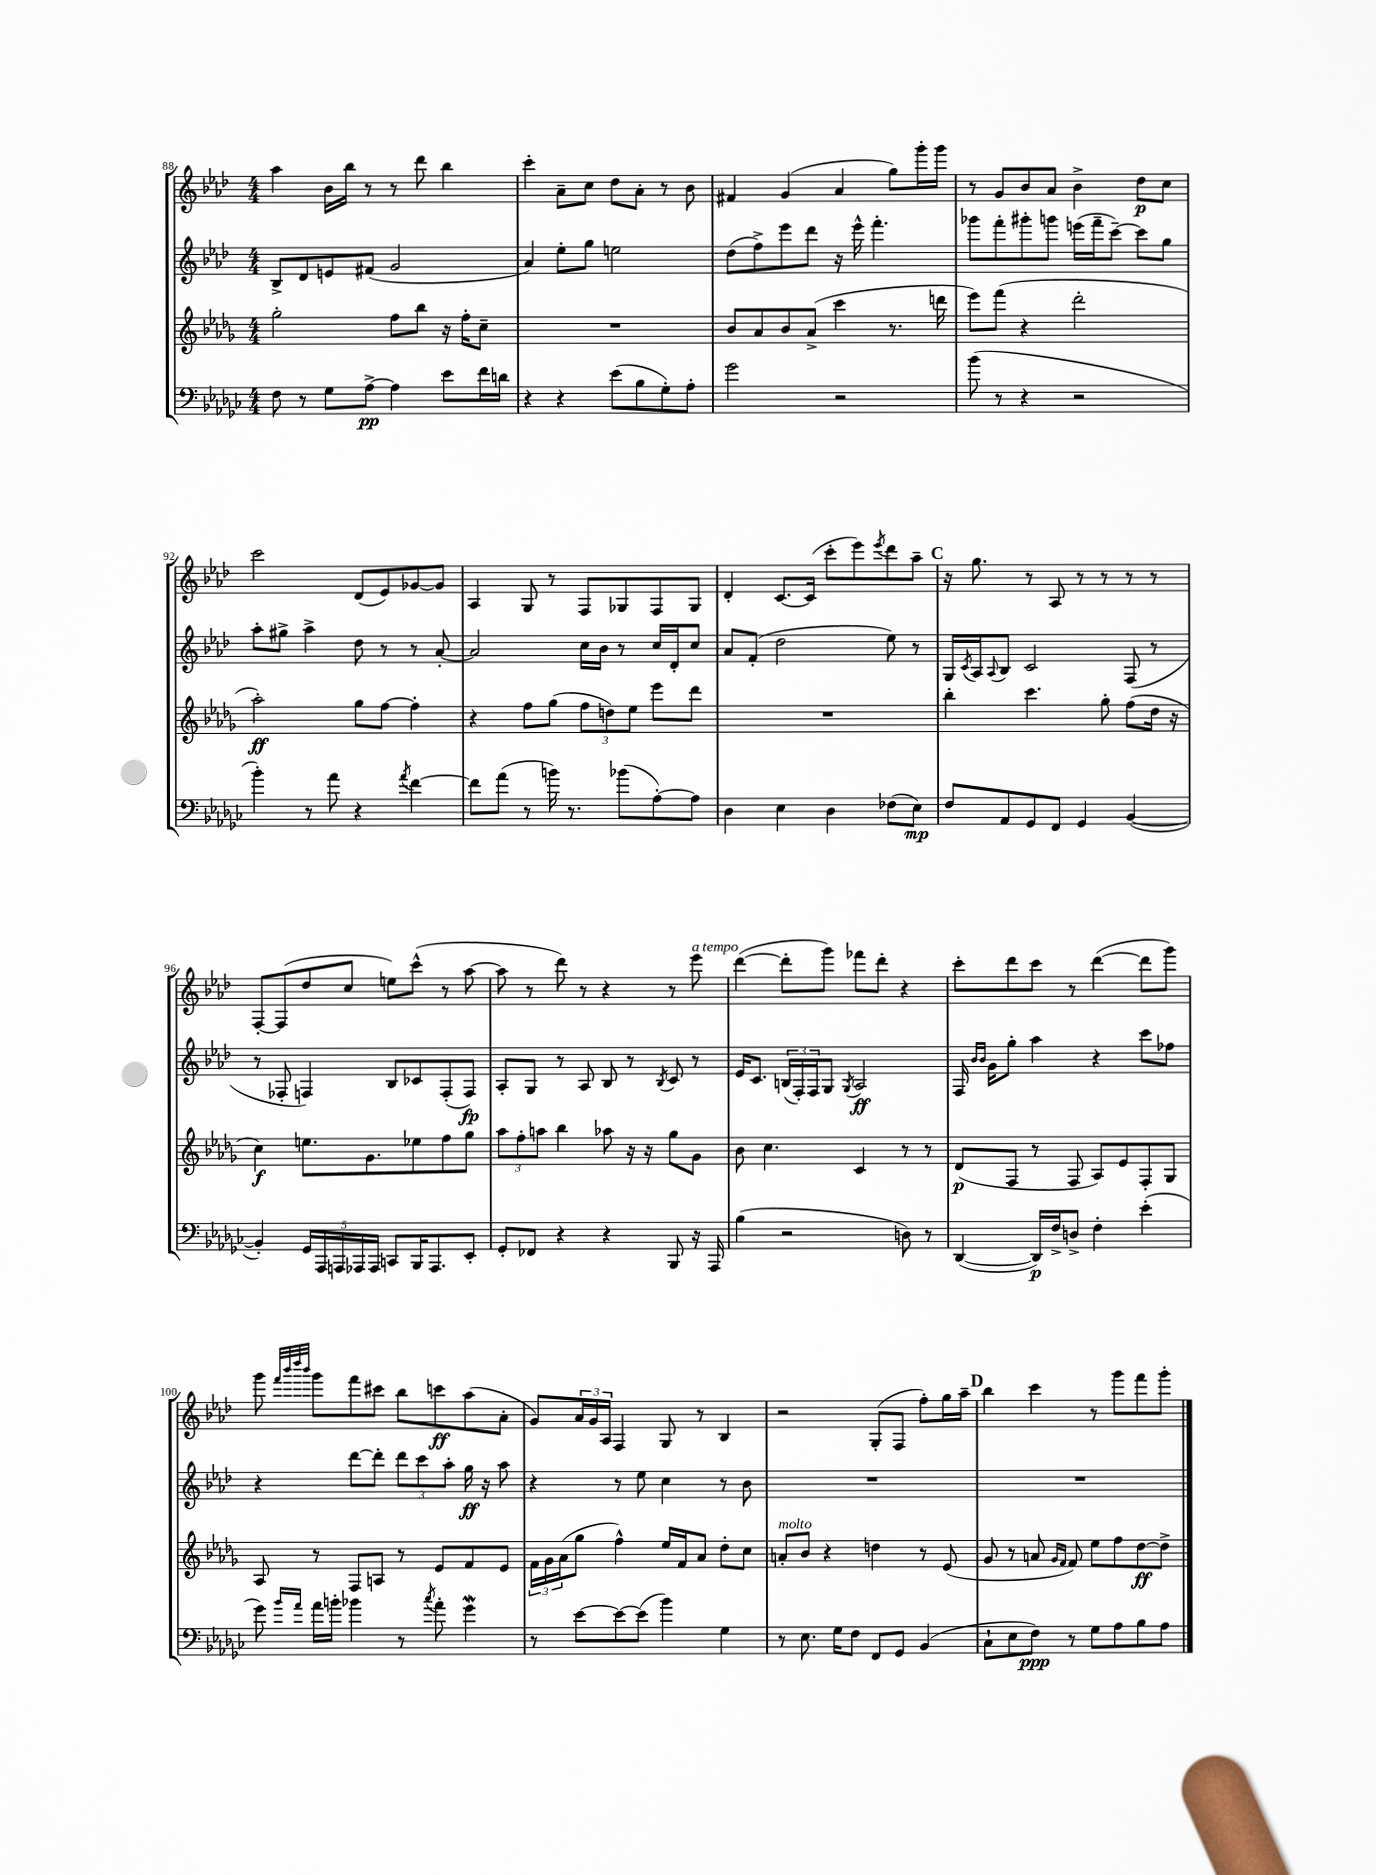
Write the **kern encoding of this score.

**kern	**kern	**kern	**kern
*staff4	*staff3	*staff2	*staff1
*clefF4	*clefG2	*clefG2	*clefG2
*k[b-e-a-d-g-c-]	*k[b-e-a-d-g-]	*k[b-e-a-d-]	*k[b-e-a-d-]
*M4/4	*M4/4	*M4/4	*M4/4
8F\	2gg-'\	8B-^/L	4aa-\
8r	.	8d-/	.
8G-\L	.	8e/	16b-\LL
.	.	.	16bb-\JJ
[8A-^\J	.	(8f#/J	8r
4A-\]	8ff\L	2g/	8r
.	8bb-\J	.	8ddd-\
8e-\L	16r	.	4bb-\
.	16ff'\LK	.	.
16f\L	8cc~\J	.	.
16d\JJ	.	.	.
=	=	=	=
4r	1r	4a-/)	4ccc'\
4r	.	8ee-'\L	8a-~\L
.	.	8gg\J	8cc\J
(8e-\L	.	2ee\	8dd-\L
8B-\	.	.	8a-'\J
8G-'\)	.	.	8r
8A-'\J	.	.	8b-\
=	=	=	=
2g-\	8b-/L	(8dd-\L	4f#/
.	8a-/	8ff^\)	.
.	8b-/	8eee-\	(4g/
.	(8a-^/J	8ddd-\J	.
2r	4ccc\	16r	4a-/
.	.	16eee-^^\	.
.	.	4.fff'\	.
.	8.r	.	8gg\L)
.	.	.	16ggg'\L
.	16ddd\	.	16ggg\JJ
=	=	=	=
(8b-\	8eee-\L)	8ggg-\L	8r
8r	(8fff\J	8fff'\	8g/L
4r	4r	8ggg#'\	8b-/
.	.	8ggg\J	8a-/J
2r	2ddd-'\	(16eee\LL	4b-^\
.	.	16fff~\J	.
.	.	[8ccc~\J)	.
.	.	8ccc\]L	8dd-\L
.	.	8gg\J	8cc\J
=	=	=	=
4b-'\)	2aa-'\)	8aa-'\L	2ccc\
.	.	8gg#^\J	.
8r	.	4aa-^\	.
8a-\	.	.	.
4r	8gg-\L	8dd-\	(8d-/L
.	[8ff\J	8r	8e-/)
8qa-/	.	.	.
[4f\	4ff'\]	8r	[8g-/
.	.	[8a-'/	8g-/]J
=	=	=	=
8f\]L	4r	2a-/]	4A-/
(8a-\J	.	.	.
8r	8ff\L	.	8G/
16b\)	(8gg-\J	.	8r
8.r	.	.	.
.	12ff\L	16cc\LL	8F/L
.	.	16b-\JJ	.
.	12dd\)	.	.
(8b-\L	.	8r	8G-/
.	12ee-\J	.	.
[8A-'\)	8eee-\L	16cc/LL	8F/
.	.	16d-'/J	.
8A-\]J	8ddd-\J	8cc/J	8G-/J
=	=	=	=
4D-\	1r	8a-/L	4d-'/
.	.	(8f'/J	.
4E-\	.	2dd-\	[8.c/L
.	.	.	(16c/]Jk
4D-\	.	.	8ccc'\L
.	.	.	8eee-\)
.	.	.	8qeee-/
(8F-\L	.	8ee-\)	8ddd-\
8E-\J)	.	8r	8aa-~\J
=	=	=	=
8F/L	4bb-'\	16G/LL	16r
.	.	8qc/	.
.	.	16A-/J	8.gg\
.	.	8qqA-/	.
8AA-/	.	8B-/J	.
8GG-/	4.ccc\	2c/	8r
8FF/J	.	.	8A-/
4GG-/	.	.	8r
.	8gg-'\	.	8r
([4BB-/	(8ff\L	(8F/	8r
.	16dd-\Jk	8r	8r
.	16r	.	.
=	=	=	=
4BB-'/])	4cc\)	8r	[8F'/L
.	.	8F-'/	(8F/]
20GG-/LL	8.ee\L	4F/)	8dd-/
20AAA-/	.	.	.
20AAA/	.	.	.
.	.	.	8cc/J
20AAA-/	.	.	.
.	8.g-\	.	.
20AAA-/JJ	.	.	.
8CC/L	.	8B-/L	8ee\L)
16BBB-/K	8ee-\	8c-/	(8ccc^^\J
8.AAA-/	.	.	.
.	8ff\	(8F'/	8r
8EE-'/J	8gg-\J	8F/J)	[8aa-\
=	=	=	=
8GG-'/L	12aa-\L	8A-'/L	8aa-\]
.	12ff'\	.	.
8FF-/J	.	8G/J	8r
.	12aa\J	.	.
4r	4bb-\	8r	8ddd-\)
.	.	8A-/	8r
4r	8aa-\	8B-/	4r
.	16r	8r	.
.	16r	.	.
.	.	8qB-/	.
8BBB-/	8gg-\L	8c/	8r
16r	8g-\J	8r	8eee-\
16AAA-/	.	.	.
=	=	=	=
(4B-\	8b-\	16e-/LK	([4ddd-\
.	.	8.c/J	.
.	4.cc\	.	.
2r	.	(24B/LL	8ddd-'\]L
.	.	24F'/)	.
.	.	24F/J	.
.	.	8G/J	8ggg\J)
.	.	8qG/	.
.	4c/	2A-/	8fff-\L
.	.	.	8ddd-'\J
8D\)	8r	.	4r
8r	8r	.	.
=	=	=	=
([4DD-/	(8d-/L	16F/	8ccc'\L
.	.	16qqb-/LL	.
.	.	16qqb-/JJ	.
.	.	16g\LK	.
.	8F/J	8gg'\J	8ddd-\
16DD-/]LL)	8r	4aa-\	8ccc\J
16F^/J	.	.	.
8D^/J	8F/	.	8r
4F'\	8A-/L)	4r	([4ddd-\
.	8e-/	.	.
(4e-'\	8F'/	8ccc\L	8ddd-\]L
.	8G-/J	8ff-\J	8ggg\J)
=	=	=	=
8g-\)	8A-/	4r	8ggg\
.	.	.	32qqfff/LLL
.	.	.	32qqbbb-/
16qqb-/LL	.	.	32qqdddd-/
16qqa-/JJ	.	.	32qqbbb-/JJJ
16a-\LL	8r	.	8ggg\L
16b'\JJ	.	.	.
4b-\	8F/L	[8ddd-\L	8fff\
.	8A/J	8ddd-'\]J	8ccc#\J
8r	8r	12ddd-\L	8bb-\L
.	.	12ccc\	.
8qcc-/	.	.	.
8a-'\	8e-/L	.	8ccc\
.	.	12aa-'\J	.
4g-\	8f/	16gg\	(8aa-\
.	.	16r	.
.	8e-/J	8aa-\	8a-'\J
=	=	=	=
8r	24f\LL	4r	8g/L)
.	24g-\	.	.
.	(24a-\J	.	.
[8e-\L	8gg-\J	.	24a-/L
.	.	.	24g/
.	.	.	24A-/JJ
8e-\_	4ff^^\)	8r	4F/
(8e-\]J	.	8ee-\	.
4b-\)	16ee-/LL	4cc\	8G/
.	16f/J	.	.
.	8a-/J	.	8r
4G-\	8dd-'\L	8r	4B-/
.	8cc\J	8b-\	.
=	=	=	=
8r	8a'/L	1r	2r
8.E-\	8b-/J	.	.
.	4r	.	.
16G-\LK	.	.	.
8F\J	.	.	.
8FF/L	4dd\	.	(8G'/L
8GG-/J	.	.	8F/J
(4BB-/	8r	.	8ff'\L)
.	(8e-/	.	16gg\L
.	.	.	16aa-~\JJ
=	=	=	=
8C-`\L	8g-/	1r	4bb-\
8E-\	8r	.	.
8F\J)	8a/	.	4ccc\
.	16qqg-/LL	.	.
.	16qqf/JJ	.	.
8r	8f/)	.	.
8G-\L	8ee-\L	.	8r
8A-\	8ff\	.	8ggg\L
8B-\	[8dd-\	.	8fff\
8A-\J	8dd-^\]J	.	8ggg'\J
==	==	==	==
*-	*-	*-	*-
